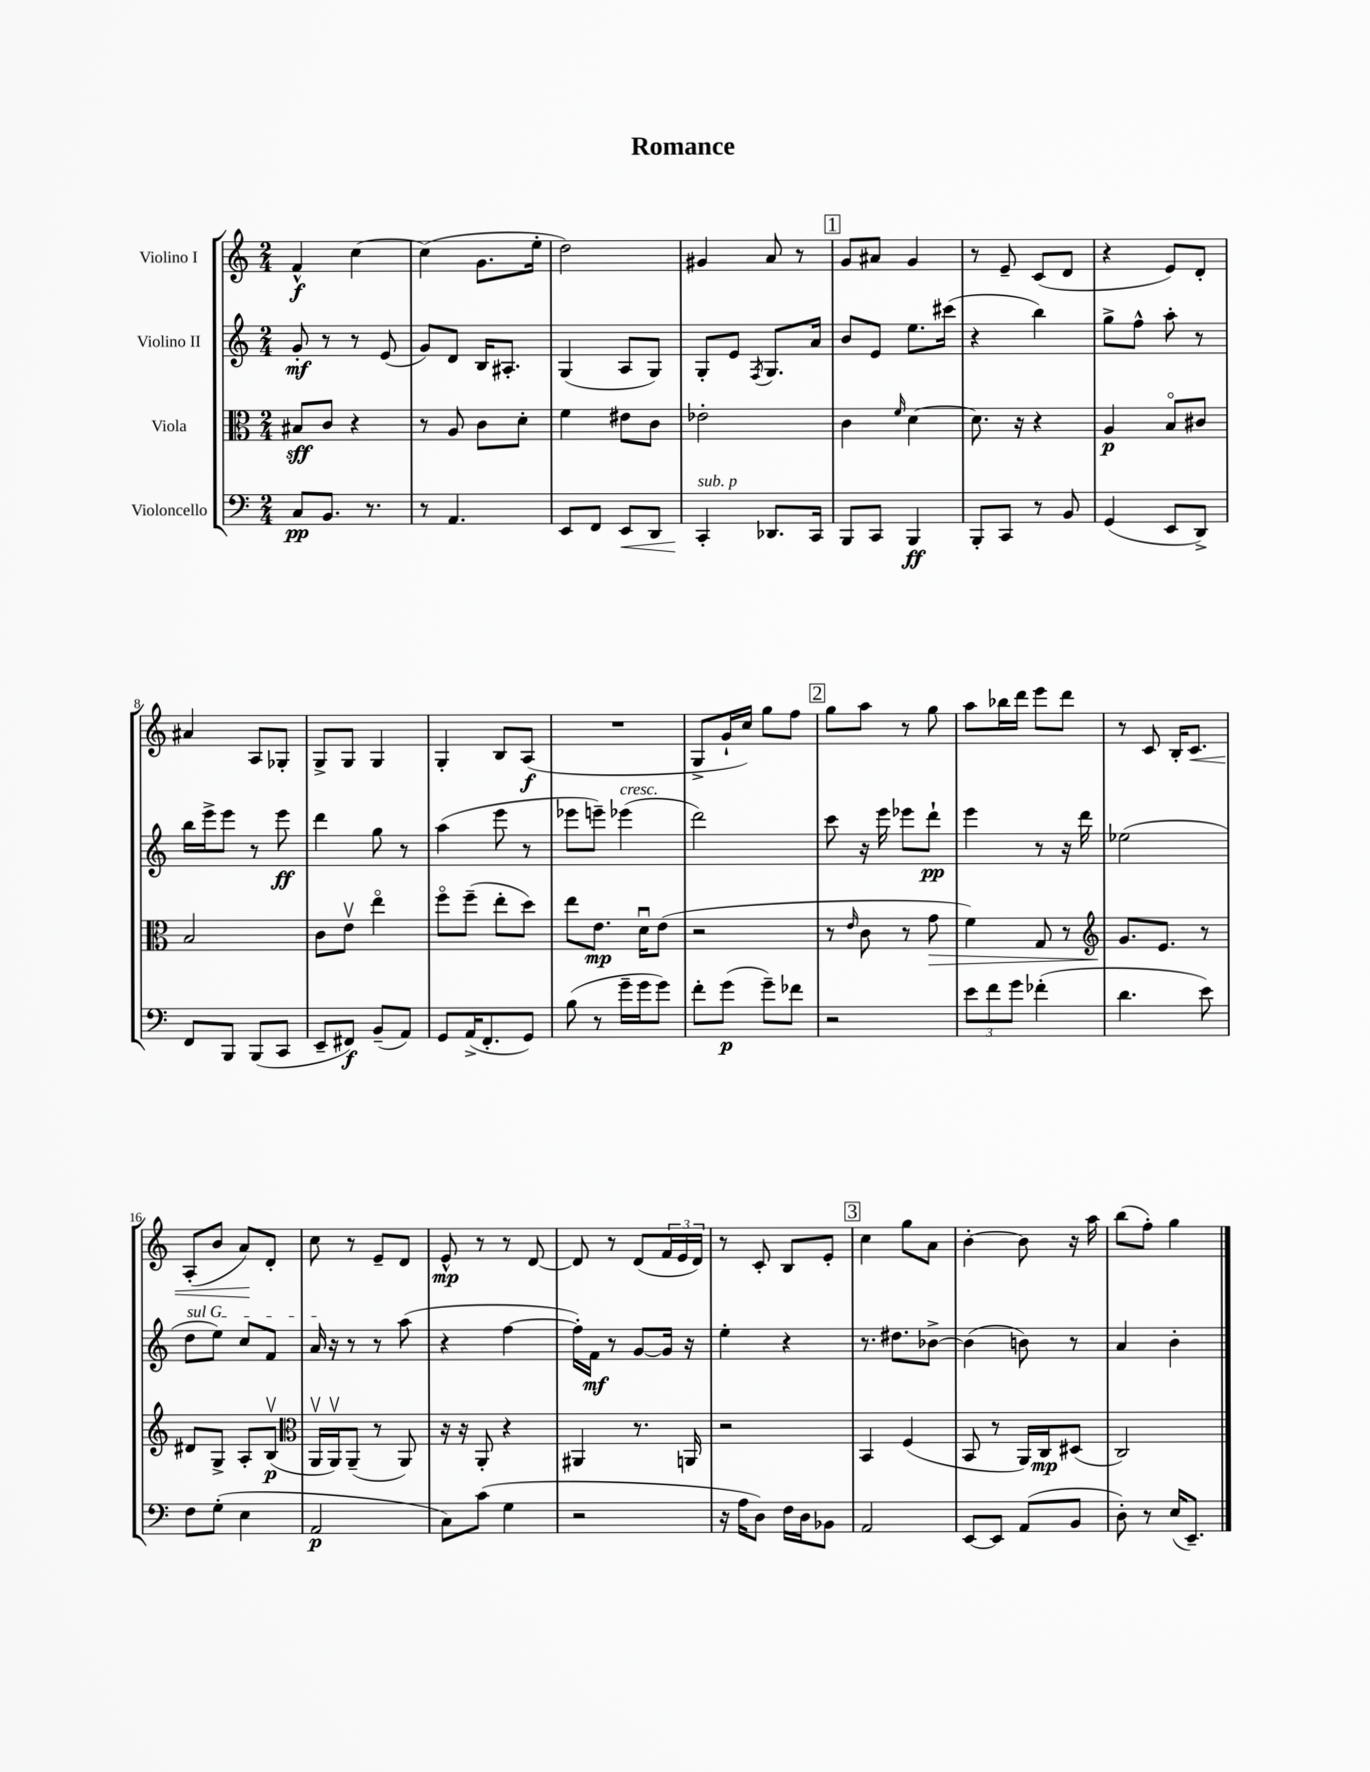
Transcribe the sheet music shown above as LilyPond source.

\header { title = "Romance" }
<<
\new StaffGroup <<
\new Staff = "s0" \with { instrumentName = "Violino I" } {
    \clef treble \key c \major \numericTimeSignature \time 2/4
    f'4-^\f c''4~ |
    c''4( g'8. e''16-. |
    d''2) |
    gis'4 a'8 r8 |
    \mark \markup { \box "1" } g'8 ais'8 g'4 |
    r8 e'8-- c'8( d'8 |
    r4 e'8) d'8-. |
    ais'4 a8 ges8-. |
    g8-> g8 g4 |
    g4-. b8 a8\f( |
    R2 |
    g8-> g'16-! c''16) g''8 f''8 |
    \mark \markup { \box "2" } g''8 a''8 r8 g''8 |
    a''8 bes''16 d'''16 e'''8 d'''8 |
    r8 c'8 b16-. c'8.\< |
    a8-.( b'8 a'8\!) d'8-. |
    c''8 r8 e'8-- d'8 |
    e'8-^\mp r8 r8 d'8~ |
    d'8 r8 d'8( \tuplet 3/2 { f'16 e'16 d'16) } |
    r8 c'8-. b8 e'8-. |
    \mark \markup { \box "3" } c''4 g''8 a'8 |
    b'4~-. b'8 r16 a''16 |
    b''8( f''8-.) g''4 \bar "|." |
}
\new Staff = "s1" \with { instrumentName = "Violino II" } {
    \clef treble \key c \major \numericTimeSignature \time 2/4
    g'8-.\mf r8 r8 e'8( |
    g'8) d'8 b16 ais8.-. |
    g4( a8 g8) |
    g8-. e'8 \acciaccatura { f8 } g8. a'16 |
    \mark \markup { \box "1" } b'8 e'8 e''8. cis'''16( |
    r4 b''4) |
    g''8-> f''8-^ a''8-. r8 |
    b''16 e'''16-> e'''8 r8 e'''8\ff |
    d'''4 g''8 r8 |
    a''4( e'''8 r8 |
    ees'''8 e'''8--) ees'''4^\markup { \italic "cresc." }( |
    d'''2) |
    \mark \markup { \box "2" } c'''8 r16 e'''16 ees'''8 d'''8-!\pp |
    e'''4 r8 r16 d'''16 |
    ees''2( |
    \once \override TextSpanner.bound-details.left.text = \markup { \italic "sul G" } d''8\startTextSpan e''8) c''8 f'8 |
    a'16\stopTextSpan r16 r8 r8 a''8( |
    r4 f''4~ |
    f''16-.) f'16\mf r8 g'8~ g'16 r16 |
    e''4-. r4 |
    \mark \markup { \box "3" } r8. dis''8. bes'8~-> |
    bes'4( b'8) r8 |
    a'4 b'4-. \bar "|." |
}
\new Staff = "s2" \with { instrumentName = "Viola" } {
    \clef alto \key c \major \numericTimeSignature \time 2/4
    bis8\sff c'8 r4 |
    r8 a8 c'8 d'8-. |
    f'4 eis'8 c'8 |
    ees'2-. |
    \mark \markup { \box "1" } c'4 \grace { f'16 } d'4~ |
    d'8. r16 r4 |
    a4\p b8\flageolet cis'8 |
    b2 |
    c'8 e'8\upbow e''4\flageolet |
    f''8\flageolet f''8--( e''8-. d''8) |
    e''8 e'8.\mp d'16\downbow e'8( |
    r2 |
    \mark \markup { \box "2" } r8 \grace { e'16 } c'8 r8 g'8\> |
    f'4) g8 r8 |
    \clef treble g'8.\! e'8. r8 |
    dis'8 g8-> a8-. b8\upbow\p( |
    \clef alto a,16\upbow a,16\upbow) a,8--( r8 a,8) |
    r16 r16 a,8-. r4 |
    ais,4 r8. a,16 |
    r2 |
    \mark \markup { \box "3" } b,4 f4( |
    b,8 r8 a,16) c16\mp dis8( |
    c2) \bar "|." |
}
\new Staff = "s3" \with { instrumentName = "Violoncello" } {
    \clef bass \key c \major \numericTimeSignature \time 2/4
    c8\pp b,8. r8. |
    r8 a,4. |
    e,8 f,8 e,8\< d,8 |
    c,4-.\!^\markup { \italic "sub. p" } des,8. c,16 |
    \mark \markup { \box "1" } b,,8 c,8 b,,4\ff |
    b,,8-. c,8 r8 b,8 |
    g,4( e,8 d,8->) |
    f,8 b,,8 b,,8( c,8 |
    e,8-- fis,8\f) b,8--( a,8) |
    g,8 a,16->( f,8.-. g,8) |
    b8( r8 g'16-- g'16 g'8) |
    f'8-. g'8\p( g'8--) fes'8 |
    \mark \markup { \box "2" } r2 |
    \tuplet 3/2 { e'8 f'8 g'8 } fes'4-.( |
    d'4. e'8) |
    f8 g8-.( e4 |
    a,2\p |
    c8) c'8( g4 |
    r2 |
    r16 a16 d8) f16 d16 bes,8 |
    \mark \markup { \box "3" } a,2 |
    e,8~ e,8 a,8( b,8 |
    d8-.) r8 e16( e,8.--) \bar "|." |
}
>>
>>
